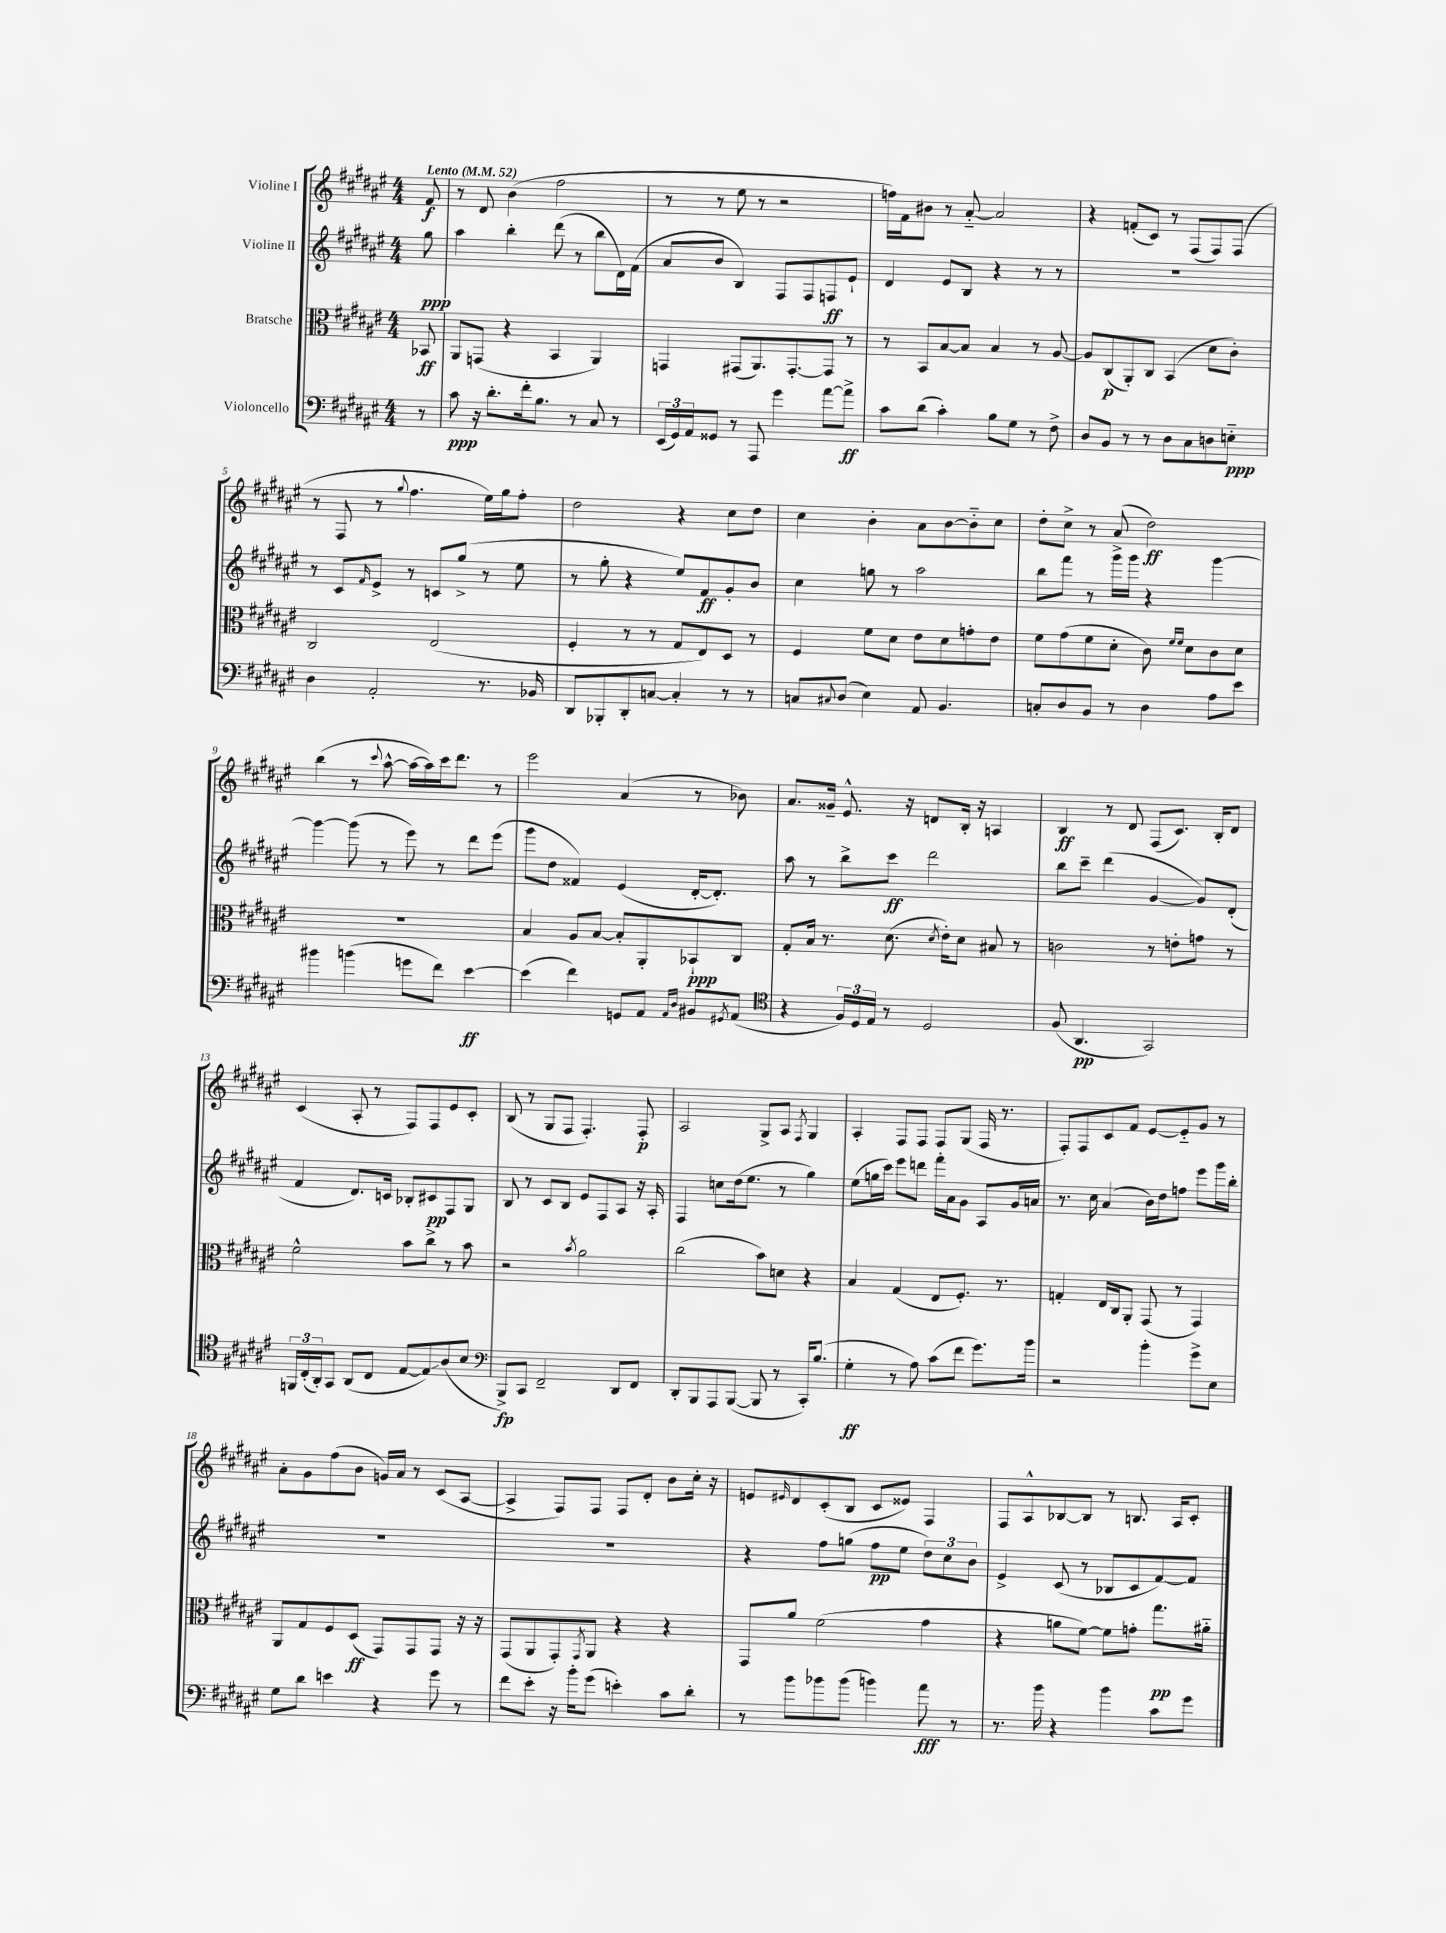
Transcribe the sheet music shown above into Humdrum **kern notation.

**kern	**kern	**kern	**kern
*staff4	*staff3	*staff2	*staff1
*clefF4	*clefC3	*clefG2	*clefG2
*k[f#c#g#d#a#e#]	*k[f#c#g#d#a#e#]	*k[f#c#g#d#a#e#]	*k[f#c#g#d#a#e#]
*M4/4	*M4/4	*M4/4	*M4/4
*MM52	*MM52	*MM52	*MM52
8r	8BB-/	8gg#\	8f#/
=	=	=	=
8c#\	8AA#/L	4aa#\	8r
16r	(8GG/J	.	8d#/
8.d#'\L	.	.	.
.	4r	4bb'\	(4b\
16f#'\k	.	.	.
8.B\J	.	.	.
.	4BB/	(8ddd#\	2ff#\
8r	.	8r	.
8C#/	4AA#/)	8bb\L	.
8r	.	16d#\L)	.
.	.	(16f#\JJ	.
=	=	=	=
(24EE#/LL	4GG/	8a#/L	8r
24GG#/)	.	.	.
24AA#/J	.	.	.
8GG##/J	.	8b/J	8r
8r	(8GG#/L	4B/)	8ee#\
8AAA#/	8.AA#/)	.	8r
4g#\	.	8F#/L	2r
.	[8.GG#'/	.	.
.	.	8F#/	.
[8a#\L	8GG#/]J	8F/	.
8a#^\]J	8r	8e#`/J	.
=	=	=	=
8c#\L	8r	4d#/	16ff\LL)
.	.	.	16f#\J
(8d#\J	8BB/L	.	8b#\J
4c#'\)	[8B/	8e#/L	8r
.	8B/]J	8B/J	[8a#'~/
8B\L	4B/	4r	2a#/]
8G#\J	.	.	.
8r	8r	8r	.
8F#^\	[8A#/	8r	.
=	=	=	=
8D#/L	8A#/]L	1r	4r
8BB/J	(8C#/	.	.
8r	8AA#'/)	.	(8f'/L
8r	8C#/J	.	8c#/J)
8D#\L	(4BB/	.	8r
8C#\	.	.	(8F#/L
8D\	8d#\L	.	8F#/)
8E'~\J	8c#'\J)	.	(8F#/J
=	=	=	=
4D#\	2C#/	8r	8r
.	.	8c#/L	8F#/
.	.	16qqf#/	.
2AA#'/	.	8e#^/J	8r
.	.	.	8qqgg#/
.	.	8r	4.ff#\
.	(2E#/	8c/L	.
.	.	(8gg#^/J	.
8.r	.	8r	16ee#\LL)
.	.	.	16gg#\J
.	.	8ee#\	8ff#'\J
16BB-/	.	.	.
=	=	=	=
8DD#/L	4F#'/	8r	2dd#\
8BBB-'/	.	8gg#'\	.
8DD#'/	8r	4r	.
[8C/J	8r	.	.
4C'/]	8G#/L	8ee#/L)	4r
.	8E#/)	8f#/	.
8r	8D#/J	8g#'/	8cc#\L
8r	8r	8b/J	8dd#\J
=	=	=	=
8C/L	4F#/	4cc#\	4cc#\
8qqC#/	.	.	.
(8D#/J	.	.	.
4E#\)	8f#\L	8gg\	4b'\
.	8d#\J	8r	.
8AA#/	8e#\L	2aa#\	8a#\L
4.BB/	8d#\	.	[8b\
.	8g'\	.	8b'~\]
.	8e#\J	.	8cc#\J
=	=	=	=
8C'/L	8f#\L	8bb\L	8dd#'\L
8D#/	(8g#\	8fff#\J	8cc#^\J
8BB/J	8f#\	8r	8r
8r	8d#'\J	16ggg#^\LL	(8a#/
.	.	16ggg#\JJ	.
4D#\	8c#\)	4r	2dd#\)
.	16qqf#/LL	.	.
.	16qqf#/JJ	.	.
.	8d#\L	.	.
8A#\L	8c#\	[4ggg#\	.
8e#\J	8d#\J	.	.
=	=	=	=
4b#\	1r	4ggg#\_	(4bb\
(4b\	.	(8ggg#\]	8r
.	.	.	8qqccc#/
.	.	8r	[8aa#^^\
8g\L	.	8eee#\)	16aa#\_LL
.	.	.	16aa#\])
8f#\J)	.	8r	16ccc#\J
.	.	.	8.ddd#\J
[4e#\	.	8ddd#\L	.
.	.	(8eee#\J	8r
=	=	=	=
(4e#\]	4B/	8ggg#\L	2eee#\
.	.	8dd#\J	.
4f#\)	8A#/L	4f##/)	.
.	[8B/J	.	.
8GG/L	8B'/]L	(4e#/	(4a#/
8AA#/J	8AA#'/	.	.
16qqAA#/LL	.	.	.
16qqD#/JJ	.	.	.
8BB#/L	8BB-`/	[16d#'/LK	8r
.	.	8.d#'/]J)	.
8qGG#/	.	.	.
(8AA#/J	8C#/J	.	8b-\)
=	=	=	=
*clefC4	*	*	*
4r	8G#'/L	8aa#\	8.a#/L
.	16B/Jk	8r	.
.	8.r	.	16g##~/Jk
24F#/LL)	.	8bb^\L	8.e#^^/
24D#/	.	.	.
24E#/JJ	.	.	.
8r	(8.d#\	8ccc#\J	.
.	.	.	16r
2D#/	.	2ddd#\	8d/L
.	8qd#/	.	.
.	16e#'\LK)	.	.
.	8d#\J	.	16B'/Jk
.	.	.	16r
.	8B#/	.	4A/
.	8r	.	.
=	=	=	=
(8F#/	2c\	8bb\L	4B/
4.AA#/	.	8ccc#~\J	.
.	.	(4ddd#\	8r
.	.	.	8d#/
2GG#/)	8r	[4g#/	(8F#/L
.	8e'\L	.	8.c#/J)
.	8g\J	8g#/]L)	.
.	.	.	16B'/LK
.	8r	(8d#'/J	8d#/J
=	=	=	=
24FF/LL	2f#^^\	4f#/	(4c#/
(24C#'/	.	.	.
24AA#'/J)	.	.	.
8GG#/J	.	.	.
(8AA#/L	.	8.d#/L)	8A#'/
8C#/J	.	.	8r
.	.	16c/Jk	.
[8E#/L	8b\L	8B-'/L	8F#/L)
8E#/])	8cc#^\J	8c#/	8F#/
(8A#/	8r	8F#/	8e#/
8B/J	8b\	8G#/J	8c#'/J
=	=	=	=
*clefF4	*	*	*
8BBB^/L)	2r	8B/	(8B/
8CC#/J	.	8r	8r
2FF#~/	.	8c#/L	8G#/L
.	.	8B/J	8F#/J
.	8qb/	.	.
.	2a#\	8e#/L	4.F#'/)
.	.	8F#/	.
8DD#/L	.	8A#/J	.
8FF#/J	.	16r	8F#'/
.	.	16A#'/	.
=	=	=	=
8DD#'/L	(2cc#\	4F#/	2A#/
8BBB/	.	.	.
8AAA#/	.	8cc\L	.
([8BBB/J	.	(16dd#\k	.
.	.	8.ee#\J	.
8BBB/]	8b\L)	.	8G#^/L
8r	8d\J	8r	8A#/J
.	.	.	8qF#/
16CC#'/LK)	4r	4gg#\)	4G#/
(8.B/J	.	.	.
=	=	=	=
4G#'\	4B/	(8ee#\L	4A#'/
.	.	16gg\L	.
.	.	16ccc#\JJ)	.
8r	(4G#/	8eee#\L	8F#/L
8A#\)	.	8ddd\J	8F#/J
(8c#\L	8E#/L	16fff#'\LL	8F#/L
.	.	16a#\J	.
8f#\J	8.F#'/J)	8g#\J	(8G#/J
8.g#\L)	.	8A#/L	16F#/
.	8.r	.	8.r
.	.	16g#/L	.
16b\Jk	.	16a/JJ	.
=	=	=	=
2r	4G'/	8.r	8F#'/L)
.	.	.	8F#/
.	.	16cc#\	.
.	16E#/LL	(4a#/	8c#/
.	16C#/J	.	.
.	8AA#'/J	.	8f#/J
4b'\	(8GG#/	16b\LL)	[8e#/L
.	.	16dd#\J	.
.	8r	8ff\J	8e#'~/]
8g#^\L	4GG#/)	8eee#\L	8g#/J
8E#\J	.	16ggg#\L	8r
.	.	16bb'\JJ	.
=	=	=	=
8G#\L	8AA#/L	1r	8a#'\L
8d#\J	8G#/	.	8g#\
4e\	8F#/	.	(8ff#\
.	(8D#/J	.	8b\J
4r	8GG#/L)	.	16g/LL)
.	.	.	16a#/JJ
.	8GG#/	.	8r
8g#\	8GG#/J	.	(8c#/L
8r	16r	.	[8A#/J
.	16r	.	.
=	=	=	=
8f#\L	(8GG#/L	1r	4A#^/]
8e#'\J	8AA#/	.	.
16r	8GG#'/)	.	8F#/L)
16b'\LK	.	.	.
.	8qGG#/	.	.
(8g#\J	8AA#/J	.	8F#/J
4e'\)	4r	.	8F#/L
.	.	.	8d#'/J
8c#\L	4r	.	8b\L
8d#'\J	.	.	16cc#'\Jk
.	.	.	16r
=	=	=	=
8r	8GG#/L	4r	8e/L
.	.	.	16qqe#/
8b\L	8a#/J	.	8d#/
8b-\	(2f#\	8ff#\L	(8c#'/
(8b-\J	.	(8gg\J	8B/J
4b\)	.	8ff#\L	8c#/L
.	.	8ee#\J	8e##/J)
8a#\	4g#\	12dd#\L)	4F#/
.	.	12cc#\	.
8r	.	.	.
.	.	12b\J	.
=	=	=	=
8.r	4r	4e#^/	8F#/L
.	.	.	8A#^^/
16b\	.	.	.
4r	8a\L	(8c#/	[8B-/
.	[8f#\J)	8r	8B-/]J
4b\	8f#\]L	8B-/L	8r
.	8g'\J	8c#/	8.B/
8c#\L	8.gg#\L	[8f#/)	.
.	.	.	16A#/LK
8g#\J	.	8f#/]J	8c#'/J
.	16a#'~\Jk	.	.
==	==	==	==
*-	*-	*-	*-
